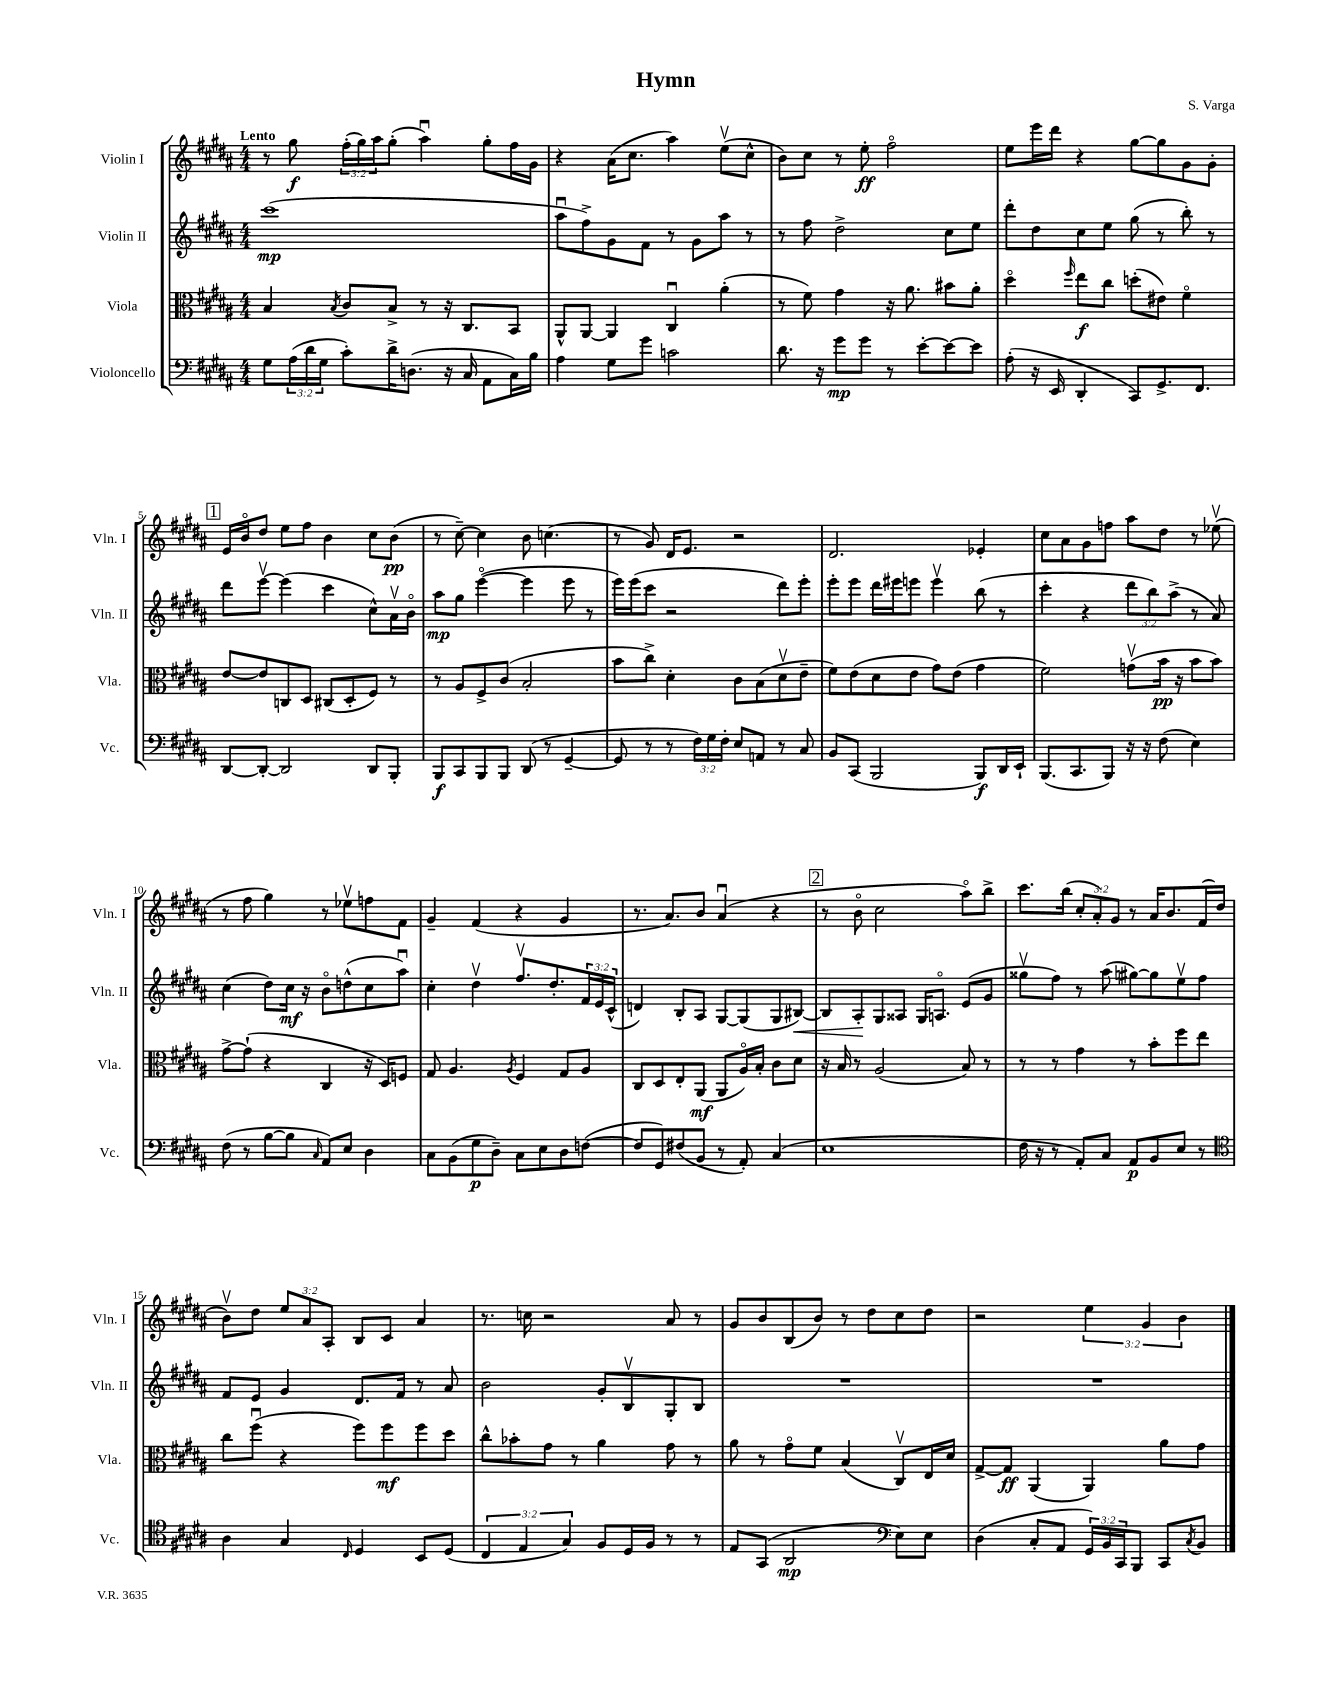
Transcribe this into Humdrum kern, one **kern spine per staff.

**kern	**kern	**kern	**kern
*staff4	*staff3	*staff2	*staff1
*clefF4	*clefC3	*clefG2	*clefG2
*k[f#c#g#d#a#]	*k[f#c#g#d#a#]	*k[f#c#g#d#a#]	*k[f#c#g#d#a#]
*M4/4	*M4/4	*M4/4	*M4/4
8G#	4B	(1ccc#	8r
(24A#	.	.	8gg#
24d#	.	.	.
24G#	.	.	.
.	8qB	.	.
8c#')	8c#	.	(24ff#'
.	.	.	24gg#)
.	.	.	24aa#
16d#^	8B^	.	(8gg#'
(8.D	.	.	.
.	8r	.	4aa#u)
16r	16r	.	.
16C#	8.C#	.	.
8AA#	.	.	8gg#'
16C#)	8BB	.	16ff#
16B	.	.	16g#
=	=	=	=
4A#	8AA#^^	8aa#u	4r
.	[8AA#	8ff#^)	.
8G#	4AA#]	8g#	(16a#
.	.	.	8.cc#
8g#	.	8f#	.
2c	4C#u	8r	4aa#)
.	.	8g#	.
.	(4a#'	8aa#	(8eev
.	.	8r	8cc#^^
=	=	=	=
8.d#	8r	8r	8b)
.	8f#)	8ff#	8cc#
16r	.	.	.
8g#	4g#	2dd#^	8r
8g#	.	.	8ee'
8r	16r	.	2ff#o
.	8.a#	.	.
[8e'	.	.	.
8e_	8b#	8cc#	.
8e]	8a#'	8ee	.
=	=	=	=
(8A#'	4dd#o	8ddd#'	8ee
16r	.	8dd#	16eee
16EE	.	.	16ddd#
.	16qqff#	.	.
4DD#'	8ee	8cc#	4r
.	8cc#	8ee	.
8CC#)	(8dd'	(8gg#	[8gg#
8.GG#^	8e#)	8r	8gg#]
.	4f#o	8bb')	8g#
8.FF#	.	.	.
.	.	8r	8g#'
=	=	=	=
[8DD#	[8e	8ddd#	16e
.	.	.	16bo
8DD#'_	8e]	[8eeev	8dd#
2DD#]	8C	(4eee]	8ee
.	8D#	.	8ff#
.	(8C#	4ccc#	4b
.	8D#'	.	.
8DD#	8F#)	8cc#^^)	8cc#
8BBB'	8r	16a#v	(8b
.	.	16bo	.
=	=	=	=
8BBB	8r	8aa#	8r
8CC#	8A#	8gg#	[8cc#~)
8BBB	8F#^	([4eeeo	4cc#]
8BBB	(8c#	.	.
(8DD#	2B'	4eee]	8b
8r	.	.	(4.cc
[4GG#~	.	8eee	.
.	.	8r	.
=	=	=	=
8GG#]	8b	16eee)	8r
.	.	(16eee	.
8r	8cc#^)	8ccc#	8g#)
8r	4d#'	2r	16d#
.	.	.	8.e
24F#)	.	.	.
24G#	.	.	.
24F#'	.	.	.
8E	8c#	.	2r
8AA	(8B	.	.
8r	8d#v	8ddd#)	.
8C#	8e~	8eee'	.
=	=	=	=
8BB	8f#)	8eee'	2.d#
(8CC#	(8e	8eee	.
2BBB	8d#	16ddd#	.
.	.	16eee#	.
.	8e	8eee	.
.	8g#)	4eeev	.
.	(8e	.	.
8BBB)	4g#	(8bb	4e-'
16DD#	.	8r	.
16EE`	.	.	.
=	=	=	=
(8.BBB	2f#)	4ccc#'	8cc#
.	.	.	8a#
8.CC#	.	.	.
.	.	4r	8g#
8BBB)	.	.	8ff
16r	(8gv	12ddd#	8aa#
16r	.	.	.
.	.	12bb)	.
(8F#	16b	.	8dd#
.	.	(12aa#^	.
.	16r	.	.
4E)	8b	8r	8r
.	8b)	8a#)	(8ee-v
=	=	=	=
(8F#	[8g#^	(4cc#	8r
8r	(8g#`]	.	8ff#
[8B	4r	8dd#)	4gg#)
8B]	.	16cc#	.
.	.	16r	.
16qqC#	.	.	.
8AA#)	4C#	8bo	8r
8E	.	(8dd^^	8ee-v
4D#	16r	8cc#	8ff
.	16D#)	.	.
.	8F	8aa#u)	8f#
=	=	=	=
8C#	8G#	4cc#'	4g#~
(8BB	4.A#	.	.
8G#	.	4dd#v	(4f#
8D#~)	.	.	.
.	8qA#	.	.
8C#	4F#	8.ff#v	4r
8E	.	.	.
.	.	8.dd#'	.
8D#	8G#	.	4g#
([8F	8A#	24f#	.
.	.	24e	.
.	.	(24c#^^	.
=	=	=	=
8F]	8C#	4d)	8.r
8GG#)	8D#	.	.
.	.	.	8.a#)
(8F#	8E'	8B'	.
8BB	(8AA#	8A#	8b
8r	8AA#	[8G#	(4a#u
8AA#')	16A#o)	(8G#]	.
.	16B'	.	.
(4C#	8c#	8G#	4r
.	8d#	[8B#)	.
=	=	=	=
1E	16r	8B#]	8r
.	16B	.	.
.	8r	8A#'	8bo
.	(2A#	8G#	2cc#
.	.	8A##	.
.	.	16G#	.
.	.	8.Ao	.
.	8B)	(8e	8aa#o)
.	8r	8g#	8bb^
=	=	=	=
16F#	8r	8gg##v	8.ccc#
16r	.	.	.
8r	8r	8ff#)	.
.	.	.	(16bb
8AA#')	4g#	8r	12cc#'
.	.	.	12a#')
8C#	.	(8aa#	.
.	.	.	12g#
8AA#	8r	[8gg#)	8r
8BB	8b'	8gg#]	16a#
.	.	.	8.b
8E	8ff#	8eev	.
8r	8ee	8ff#	(16f#
.	.	.	16dd#
=	=	=	=
*clefC4	*	*	*
4A#	8cc#	8f#	8bv)
.	(8ff#u	8e	8dd#
4G#	4r	4g#	12ee
.	.	.	12a#
.	.	.	12A#'
16qqC#	.	.	.
4D#	8ff#)	8.d#	8B
.	8ff#	.	8c#
.	.	16f#	.
8BB	8ff#	8r	4a#
(8D#	8dd#	8a#	.
=	=	=	=
6C#	8cc#^^	2b	8.r
.	8b-'	.	.
6E	.	.	.
.	.	.	16cc
.	8g#	.	2r
6G#)	.	.	.
.	8r	.	.
8F#	4a#	8g#'	.
16D#	.	8Bv	.
16F#	.	.	.
8r	8g#	8G#'	8a#
8r	8r	8B	8r
=	=	=	=
8E	8a#	1r	8g#
(8GG#	8r	.	8b
2AA#	8g#o	.	(8B
.	8f#	.	8b)
.	(4B	.	8r
.	.	.	8dd#
*clefF4	*	*	*
8E)	8C#v)	.	8cc#
8E	16E	.	8dd#
.	16d#	.	.
=	=	=	=
(4D#	[8G#^	1r	2r
.	8G#]	.	.
8C#'	(4AA#	.	.
8AA#	.	.	.
24GG#)	4AA#)	.	6ee
24BB	.	.	.
24CC#	.	.	.
8BBB	.	.	.
.	.	.	6g#
8CC#	8a#	.	.
.	.	.	6b
8qC#	.	.	.
8BB	8g#	.	.
==	==	==	==
*-	*-	*-	*-
